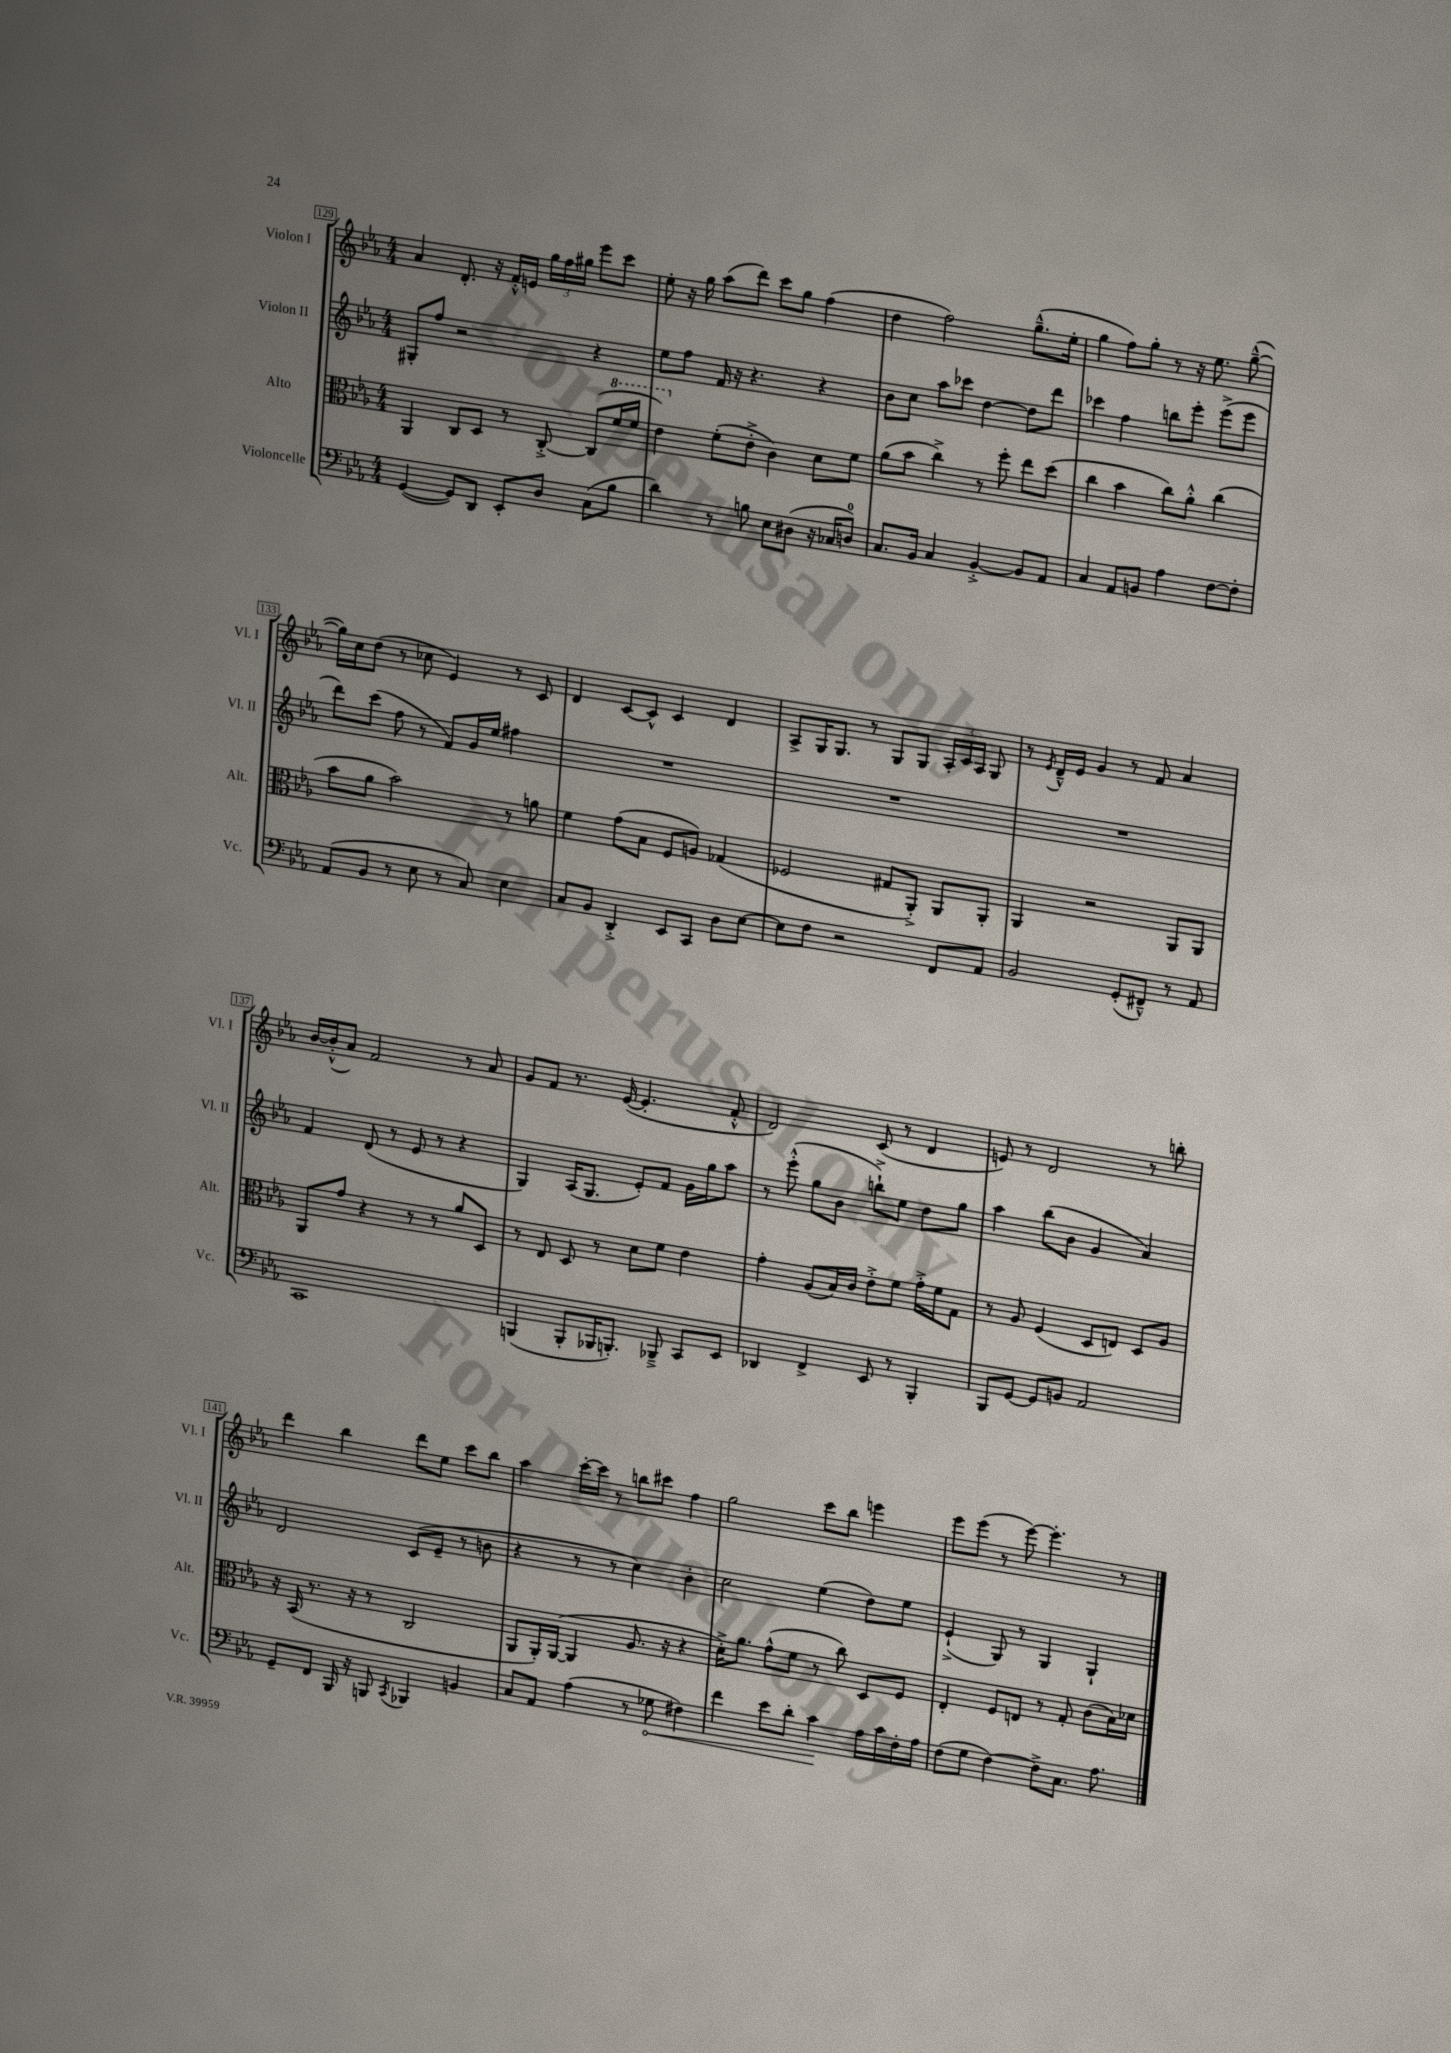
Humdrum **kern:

**kern	**kern	**kern	**kern
*staff4	*staff3	*staff2	*staff1
*clefF4	*clefC3	*clefG2	*clefG2
*k[b-e-a-]	*k[b-e-a-]	*k[b-e-a-]	*k[b-e-a-]
*M4/4	*M4/4	*M4/4	*M4/4
([4GG	4AA-	8G#'	4a-
.	.	8ff	.
8GG])	8C	2r	8.d'
8DD	8D	.	.
.	.	.	16r
8EE-'	8r	.	16f'^^
.	.	.	16e
8D	[8C'^	.	24gg
.	.	.	24ff
.	.	.	24gg#
(8C	(8C]	4r	8eee-
8B-	16ff	.	8ccc
.	16ff	.	.
=	=	=	=
4d)	4ee-)	8ee-	8ee-'
.	.	8ff	16r
.	.	.	16gg
8r	(8f'	16f	(8aa-
.	.	16r	.
8B	8e-'^	4.r	8ddd)
8E-	4c)	.	8ccc
(8D#	.	.	8gg
16r	8d	4r	(4ff
16C-	.	.	.
8D)	8f	.	.
=	=	=	=
8.C	(8a-	8b-	4dd
.	8b-	8cc	.
16BB-	.	.	.
4C	4cc^)	8aa-	2ff)
.	.	8ccc-	.
[4BB-'^	8r	[4dd	.
.	8ff'	.	.
8BB-]	8ee-	8dd]	(8.gg~^^
8AA-	(8dd	8ddd	.
.	.	.	16ee-'
=	=	=	=
4C	4cc	4ccc-	4gg
8AA-	4b-	4ff	8ff)
8BB	.	.	8gg'
4A-	8cc)	8bb	8r
.	8a-'^^	8eee-'	16r
.	.	.	8.ee-
[8F	(4cc	(8eee-^	.
8F']	.	8eee-	([8gg~^^
=	=	=	=
(8AA-	8b-	8ddd)	16gg])
.	.	.	16cc
8BB-	8a-	(8ccc	(8dd
8r	2b-)	8ff	8r
8E-	.	8r	8cc-
8r	.	8f)	4e-)
8C)	.	16g	.
.	.	16ee-	.
4E-	8r	4ff#	8r
.	8a	.	8c
=	=	=	=
8C	4f	1r	4d
8BB-	.	.	.
4DD'^	(8g	.	[8c
.	8B-	.	8c^^]
8EE-	8F	.	4c
8CC	8A)	.	.
8D	(4G-	.	4d
[8E-	.	.	.
=	=	=	=
8E-]	2F-	1r	8A-^
8F	.	.	16G
.	.	.	8.G
2r	.	.	.
.	.	.	8r
.	8G#	.	8G
.	8AA-'^)	.	8G
8FF	8AA-	.	24A-'
.	.	.	24c
.	.	.	24A-
8AA-	8AA-'	.	8G
=	=	=	=
2BB-	4AA-	1r	8r
.	.	.	8qe-
.	.	.	16d~^^
.	.	.	16e-
.	2r	.	4g
(8GG'	.	.	8r
8FF#~^^)	.	.	8f
8r	8AA-	.	4a-
8AA-	8AA-	.	.
=	=	=	=
1CC	8AA-	4f	[16b-
.	.	.	(16b-'^^]
.	8g	.	8a-)
.	4r	(8d	2f
.	.	8r	.
.	8r	8e-	.
.	8r	8r	.
.	8a-	4r	8r
.	8D	.	8a-
=	=	=	=
(4BBB	8r	4G)	8g
.	8E-	.	8f
8BBB'	8D	(16A-	8.r
.	.	8.G	.
16BBB-	8r	.	.
8.BBB')	.	.	([16e-
.	8d	8e-')	4.e-']
8BBB-~^	8f	8f	.
8CC	4e-	16g	.
.	.	16gg	.
8EE-	.	8aa-	8f'^^
=	=	=	=
4DD-	4g'	8r	2d)
.	.	(8eee-'^^	.
4FF^	(8A-	8gg	.
.	16B-)	8b-	.
.	16c	.	.
8EE-	8e-'^	8bb`^)	(8c
8r	8f	8ee-	8r
4BBB-'	16g'^	8dd	4d
.	16f	.	.
.	8G	8gg	.
=	=	=	=
8BBB-	8r	4aa-	8e)
[8GG	8A-	.	8r
8GG]	(4F	(8bb-	2d
8BB	.	8b-	.
2AA-	8D	4g	.
.	8E)	.	.
.	8D	4a-)	8r
.	8A-	.	8bb'
=	=	=	=
8GG~	16r	2d	4ddd
.	(16BB-	.	.
8FF	8.r	.	.
16BBB-	.	.	4bb-
16r	16r	.	.
8BBB	8r	.	.
8qCC	.	.	.
4BBB-	2C	(8c	8ddd
.	.	8e-~	8ee-
4BB	.	8r	8ccc
.	.	8b	8bb-
=	=	=	=
8C	8AA-	4r	4aa-
8AA-	16AA-')	.	.
.	([16AA-	.	.
(4A-	4AA-]	8r	[16ccc'
.	.	.	16ccc]
.	.	8r	8r
8r	8.A-	4cc)	8bb
8G-	.	.	8ccc#
.	16r	.	.
4F#)	4r	4b-'	4ff
=	=	=	=
4f	16d'^)	2cc	2gg
.	8.a-	.	.
8e-	(8g^^	.	.
8d'	8f	.	.
4c	8r	(4ee-	8ccc
.	8cc)	.	8bb-
16A-	8D	8dd)	4eee
16c	.	.	.
16F'	8F	8ee-	.
16A-	.	.	.
=	=	=	=
(8F	4E-'	(4e-`^	8eee-
8G	.	.	(8eee-
[4F)	8F	8G)	8r
.	8E	8r	[8eee-)
8F^]	8r	4G	4.eee-']
8.C	8G'	.	.
.	(8c	4G`	.
8.A-	.	.	.
.	16B-)	.	8r
.	16d-	.	.
==	==	==	==
*-	*-	*-	*-
